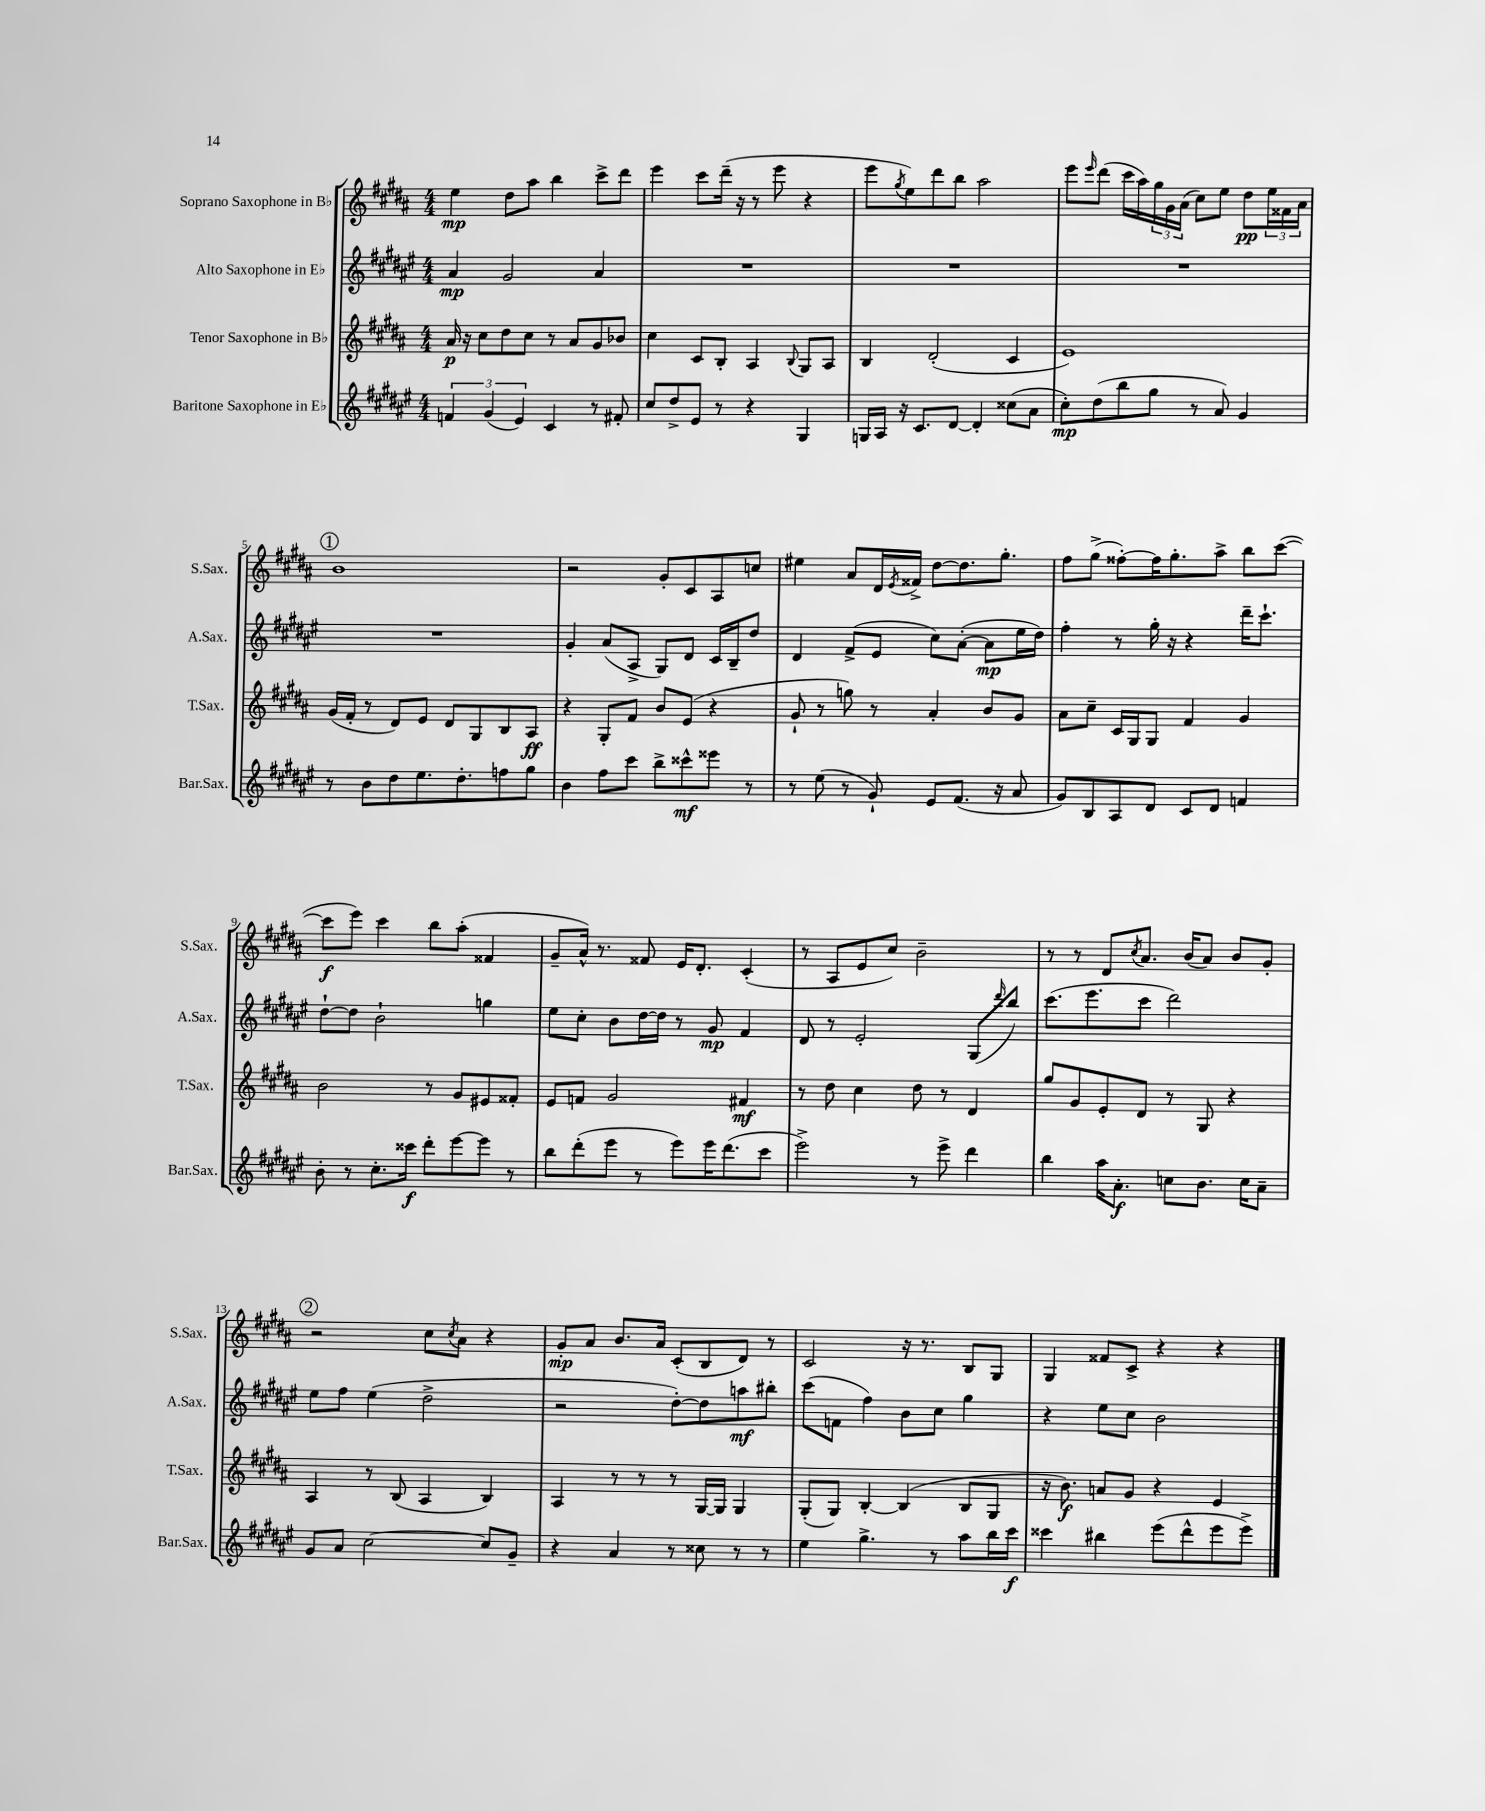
<<
\new StaffGroup <<
\new Staff = "s0" \with { instrumentName = "Soprano Saxophone in Bb" shortInstrumentName = "S.Sax." } {
    \clef treble \key b \major \numericTimeSignature \time 4/4
    e''4\mp dis''8 ais''8 b''4 cis'''8-> dis'''8 |
    e'''4 cis'''8 dis'''16--( r16 r8 e'''8 r4 |
    e'''8 \acciaccatura { gis''8 } e''8) dis'''8 b''8 ais''2 |
    e'''8 \grace { e'''16 } dis'''8( cis'''16 ais''16) \tuplet 3/2 { gis''16 gis'16 ais'16( } cis''8) e''8 dis''8\pp \tuplet 3/2 { e''16 fisis'16 ais'16 } |
    \mark \markup { \circle "1" } b'1 |
    r2 gis'8-. cis'8 ais8 c''8 |
    eis''4 ais'8 dis'16 \acciaccatura { e'8 } fisis'16-> dis''8~ dis''8. gis''8.-. |
    fis''8 gis''8->( fisis''8~-.) fisis''16 gis''8.-. ais''8-> b''8 cis'''8~( |
    cis'''8\f e'''8) cis'''4 b''8 ais''8-.( fisis'4 |
    gis'8-- ais'16-^) r8. fisis'8 e'16 dis'8.-. cis'4-.( |
    r8 ais8 e'8 cis''8) b'2-- |
    r8 r8 dis'8 \acciaccatura { cis''8 } ais'8. b'16( ais'8) b'8 gis'8-. |
    \mark \markup { \circle "2" } r2 cis''8 \acciaccatura { cis''8 } ais'8 r4 |
    gis'8-.\mp ais'8 b'8. ais'16 cis'8-.( b8 dis'8) r8 |
    cis'2 r16 r8. b8 gis8 |
    gis4 fisis'8 cis'8-> r4 r4 \bar "|." |
}
\new Staff = "s1" \with { instrumentName = "Alto Saxophone in Eb" shortInstrumentName = "A.Sax." } {
    \clef treble \key fis \major \numericTimeSignature \time 4/4
    ais'4\mp gis'2 ais'4 |
    R1 |
    R1 |
    R1 |
    \mark \markup { \circle "1" } R1 |
    gis'4-. ais'8( ais8-> gis8) dis'8 cis'16 b16-- dis''8 |
    dis'4 fis'8->( eis'8 cis''8) ais'8~-.( ais'8\mp eis''16 dis''16) |
    fis''4-. r8 gis''16-. r16 r4 dis'''16-- cis'''8.-! |
    dis''8~-! dis''8 b'2-! g''4 |
    eis''8 cis''8-. b'8 dis''16~ dis''16 r8 gis'8\mp fis'4 |
    dis'8 r8 eis'2-. gis8( \grace { dis'''16 } b''8) |
    cis'''8.( eis'''8. cis'''8 dis'''2) |
    \mark \markup { \circle "2" } eis''8 fis''8 eis''4( dis''2-> |
    r2 dis''8~-.) dis''8 a''8\mf bis''8-. |
    cis'''8( f'8 fis''4) b'8 cis''8 gis''4 |
    r4 eis''8 cis''8 b'2 \bar "|." |
}
\new Staff = "s2" \with { instrumentName = "Tenor Saxophone in Bb" shortInstrumentName = "T.Sax." } {
    \clef treble \key b \major \numericTimeSignature \time 4/4
    ais'16\p r16 cis''8 dis''8 cis''8 r8 ais'8 gis'8 bes'8 |
    cis''4 cis'8 b8-. ais4 \appoggiatura { b8 } gis8 ais8 |
    b4 dis'2-.( cis'4 |
    e'1) |
    \mark \markup { \circle "1" } gis'16( fis'16-. r8 dis'8) e'8 dis'8 gis8 b8 ais8\ff |
    r4 gis8-. fis'8 b'8 e'8( r4 |
    gis'8-! r8 g''8) r8 ais'4-. b'8 gis'8 |
    ais'8 cis''8-- cis'16 gis16 gis8 fis'4 gis'4 |
    b'2 r8 gis'8 eis'8 fisis'8-. |
    e'8 f'8 gis'2 fis'4\mf |
    r8 dis''8 cis''4 dis''8 r8 dis'4 |
    gis''8 gis'8 e'8-. dis'8 r8 gis8 r4 |
    \mark \markup { \circle "2" } ais4 r8 b8( ais4 b4) |
    ais4 r8 r8 r8 gis16~ gis16 gis4 |
    gis8-.( gis8) b4~-. b4( b8 gis8 |
    r16 b'8.\f) a'8 gis'8 r4 e'4 \bar "|." |
}
\new Staff = "s3" \with { instrumentName = "Baritone Saxophone in Eb" shortInstrumentName = "Bar.Sax." } {
    \clef treble \key fis \major \numericTimeSignature \time 4/4
    \tuplet 3/2 { f'4 gis'4( eis'4) } cis'4 r8 fis'8-. |
    cis''8 dis''8-> eis'8 r8 r4 gis4 |
    g16 ais16 r16 cis'8. dis'8~ dis'4-. cisis''8( ais'8 |
    cis''8-.\mp) dis''8( b''8 gis''8 r8 ais'8) gis'4 |
    \mark \markup { \circle "1" } r8 b'8 dis''8 eis''8. dis''8.-. f''8 gis''8 |
    b'4 fis''8 cis'''8 b''8-> cisis'''8-^\mf eisis'''8 r8 |
    r8 eis''8( r8 gis'8-!) eis'8 fis'8.( r16 ais'8 |
    gis'8) b8 ais8 dis'8 cis'8 dis'8 f'4 |
    b'8-. r8 cis''8.-. cisis'''16\f dis'''8-. eis'''8~ eis'''8 r8 |
    b''8 dis'''8-.( eis'''8 r8 eis'''8) eis'''16 dis'''8.( cis'''8 |
    eis'''2->) r8 eis'''8-> dis'''4 |
    b''4 ais''16 ais'8.-.\f c''8 b'8. c''16 ais'8-- |
    \mark \markup { \circle "2" } gis'8 ais'8 cis''2~ cis''8 gis'8-- |
    r4 ais'4 r8 cisis''8 r8 r8 |
    eis''4 gis''4.-> r8 ais''8 b''16 cis'''16\f |
    cisis'''4 bis''4 eis'''8( dis'''8-^ eis'''8 eis'''8->) \bar "|." |
}
>>
>>
